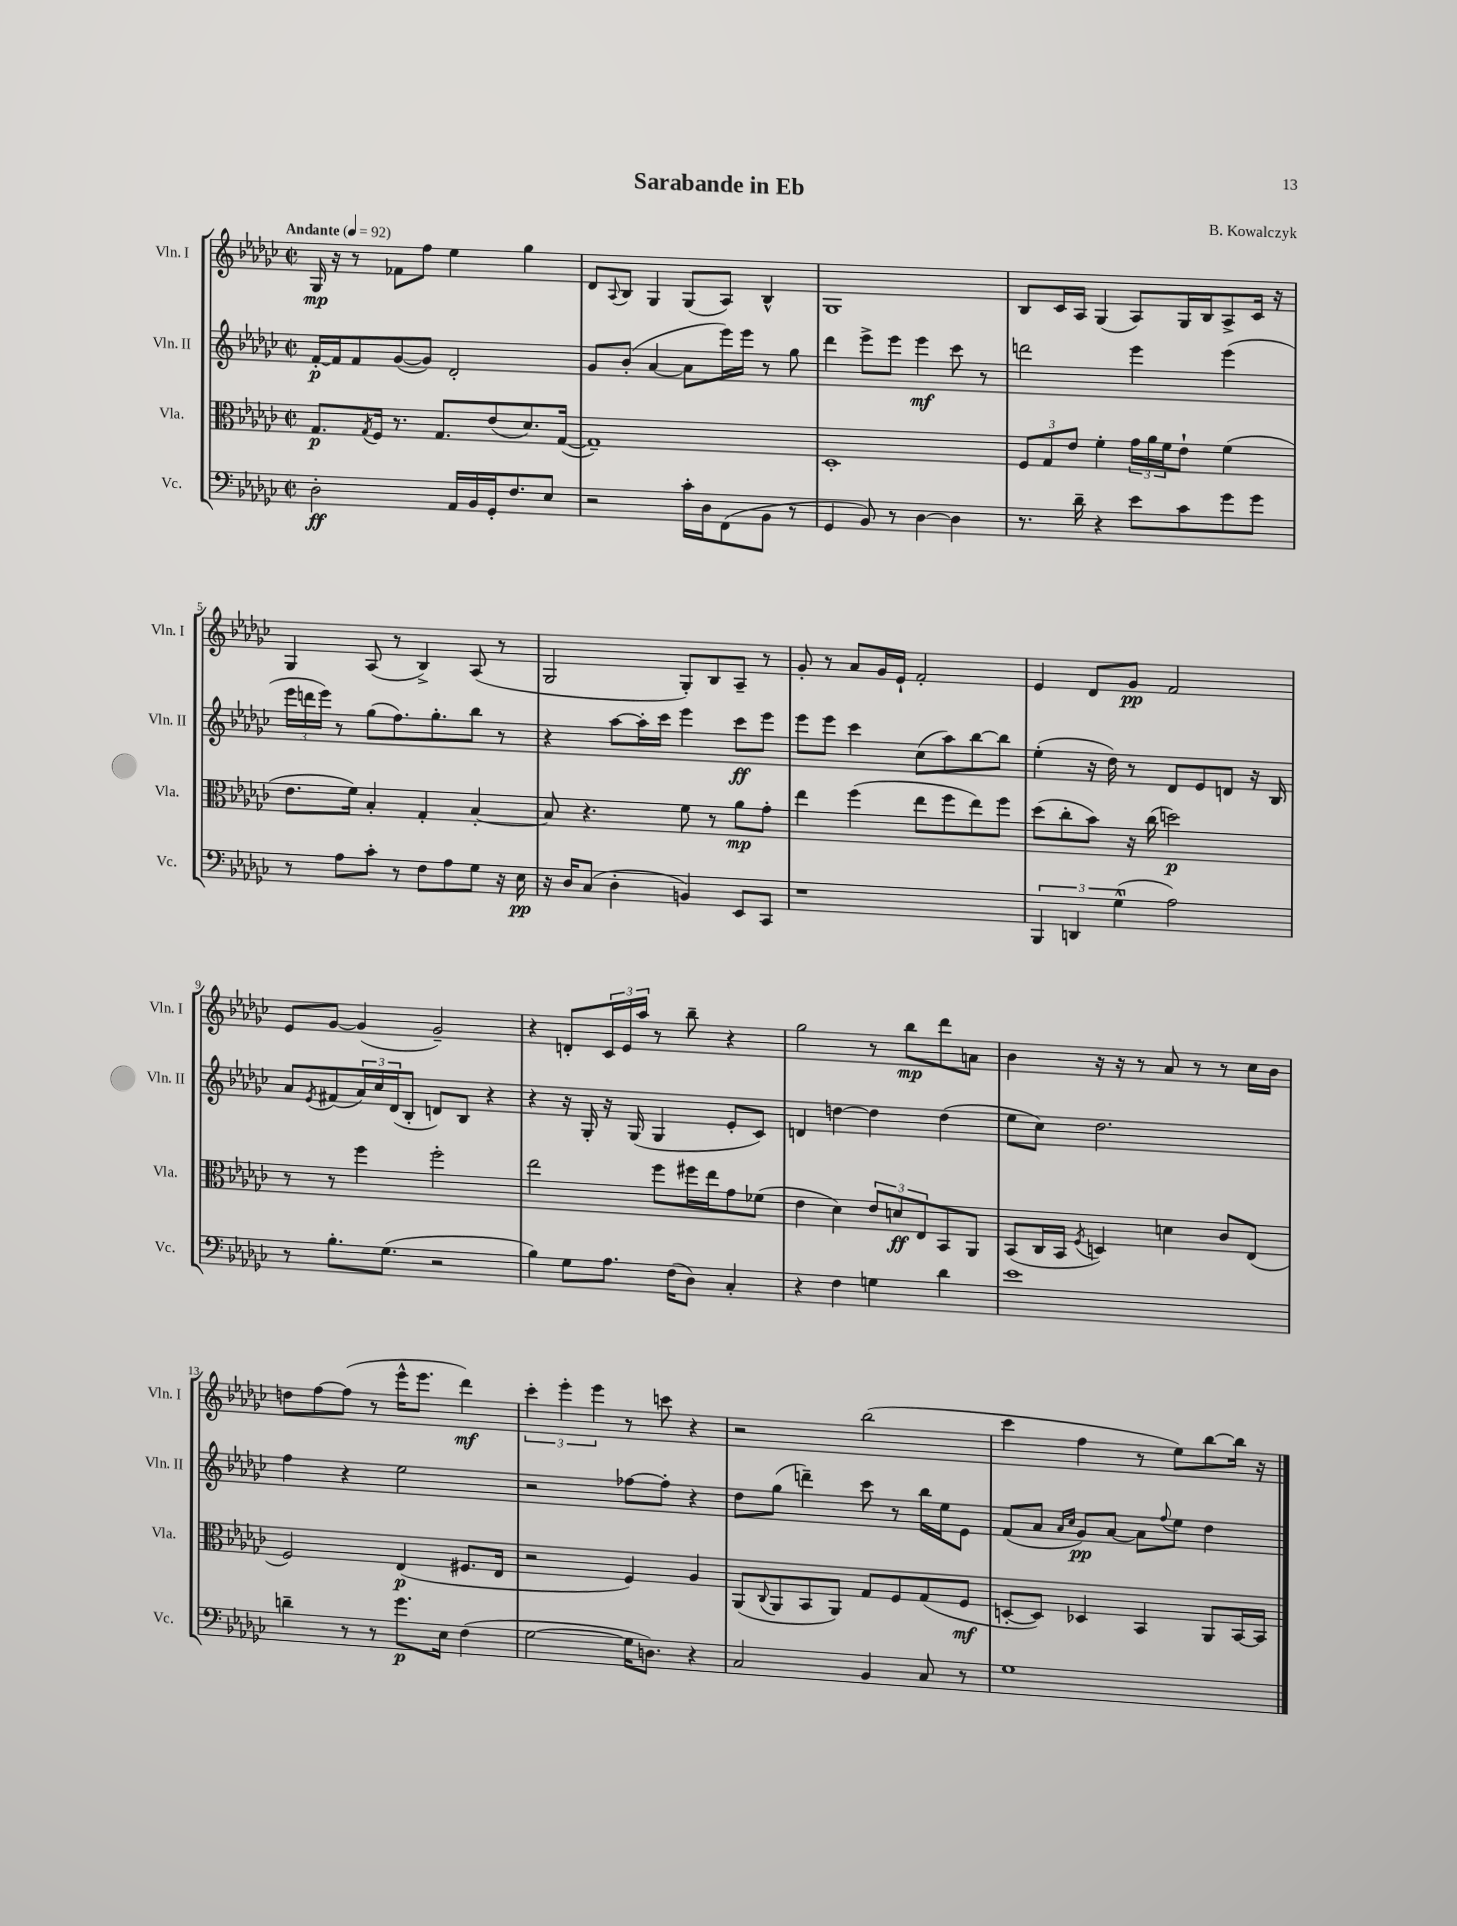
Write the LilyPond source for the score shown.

\header { title = "Sarabande in Eb" composer = "B. Kowalczyk" }
<<
\new StaffGroup <<
\new Staff = "s0" \with { instrumentName = "Vln. I" shortInstrumentName = "Vln. I" } {
    \clef treble \key ges \major \defaultTimeSignature \time 2/2 \tempo "Andante" 4 = 92
    ges16\mp r16 r8 fes'8 f''8 ees''4 ges''4 |
    des'8 \appoggiatura { aes8 } bes8 ges4 ges8( aes8) bes4-^ |
    ges1 |
    bes8 ces'16 aes16 ges4( aes8) ges16 bes16 aes8-> ces'16 r16 |
    ges4 aes8( r8 bes4->) aes8( r8 |
    ges2 ges8-.) bes8 aes8-- r8 |
    ges'8-. r8 aes'8 ges'16 ees'16-! f'2-. |
    ees'4 des'8 ges'8\pp f'2 |
    ees'8 ges'8~ ges'4( ges'2--) |
    r4 d'8-. \tuplet 3/2 { ces'16 ees'16 aes''16 } r8 bes''8-- r4 |
    ges''2 r8 bes''8\mp des'''8 a'8 |
    bes'4 r16 r16 r8 aes'8 r8 r8 ces''16 bes'16 |
    d''8 f''8~ f''8( r8 ees'''16-^ ees'''8. des'''4\mf) |
    \tuplet 3/2 { ces'''4-. ees'''4-. ees'''4 } r8 c'''8 r4 |
    r2 bes''2( |
    ces'''4 f''4 r8 ees''8) bes''8~ bes''16 r16 \bar "|." |
}
\new Staff = "s1" \with { instrumentName = "Vln. II" shortInstrumentName = "Vln. II" } {
    \clef treble \key ges \major \defaultTimeSignature \time 2/2
    f'16~-.\p f'16 f'8 ges'8~( ges'8) des'2-. |
    ges'8 bes'8-.( aes'4~ aes'8 ees'''16) ees'''16 r8 ges''8 |
    des'''4 ees'''8-> ees'''8 ees'''4\mf ces'''8 r8 |
    d'''2 ees'''4 ees'''4( |
    \tuplet 3/2 { ees'''16 d'''16 ees'''16) } r8 ges''8( f''8.) ges''8.-. bes''8 r8 |
    r4 aes''8~ aes''16-. ces'''16 ees'''4 ces'''8\ff ees'''8 |
    ees'''8 ees'''8 ces'''4 ces''8( aes''8) bes''8~ bes''8 |
    ees''4-.( r16 des''16) r8 des'8 ees'8 d'8 r16 bes16 |
    aes'8 \acciaccatura { ees'8 } fis'8( \tuplet 3/2 { aes'16) ces''16 des'16( } bes8-. d'8) bes8 r4 |
    r4 r16 ges16-. r16 ges16( ges4 ees'8-. ces'8) |
    d'4 d''4~ d''4 d''4( |
    ees''8 ces''8) des''2. |
    f''4 r4 ees''2 |
    r2 fes''8~ fes''8-. r4 |
    des''8 ges''8( d'''4--) ces'''8 r8 bes''16 ees''16 ees'8 |
    f'8( aes'8 \grace { aes'16 ces''16 } ges'8\pp) aes'8~ aes'8 \appoggiatura { f''8 } ees''8 des''4 \bar "|." |
}
\new Staff = "s2" \with { instrumentName = "Vla." shortInstrumentName = "Vla." } {
    \clef alto \key ges \major \defaultTimeSignature \time 2/2
    ges8.\p \acciaccatura { ges8 } f16 r8. ges8. ees'8( des'8.) ges16~( |
    ges1--) |
    des1-. |
    \tuplet 3/2 { f8 ges8 ees'8 } f'4-. \tuplet 3/2 { ges'16 aes'16 f'16 } ees'8-! f'4( |
    ees'8. f'16) bes4-. ges4-. bes4~-. |
    bes8 r4. f'8 r8 aes'8\mp ges'8-. |
    ees''4 f''4( ees''8 f''8 ees''8) f''8 |
    des''8( ces''8-. bes'8) r16 ces''16( d''2\p) |
    r8 r8 f''4 f''2-. |
    ees''2 f''8 fis''16 ees''16 ges'8 fes'8( |
    ees'4 des'4) \tuplet 3/2 { ees'8 d'8\ff ees8 } bes,8 aes,8 |
    bes,8( ces16 bes,16 \acciaccatura { f8 } d4) d'4 ces'8 ees8( |
    f2) ees4\p( fis8. ees16 |
    r2 f4) aes4 |
    aes,8( \appoggiatura { ces8 } aes,8 bes,8 aes,8) ges8 f8 ges8( f8\mf |
    d8~-. d8) des4 bes,4 aes,8 bes,16~ bes,16 \bar "|." |
}
\new Staff = "s3" \with { instrumentName = "Vc." shortInstrumentName = "Vc." } {
    \clef bass \key ges \major \defaultTimeSignature \time 2/2
    des2-.\ff aes,16 bes,16 ges,16-. f8. ees8 |
    r2 ces'16-. des16 f,8( bes,8 r8 |
    ges,4 bes,8) r8 des4~ des4 |
    r8. des'16-- r4 ees'8 ces'8 ges'8 ges'8 |
    r8 aes8 ces'8-. r8 f8 aes8 ges8 r16 ees16\pp |
    r16 des16 ces8( des4-. b,4) ees,8 ces,8 |
    r1 |
    \tuplet 3/2 { bes,,4 d,4 ges4-^( } aes2) |
    r8 bes8.-. ges8.( r2 |
    bes4) ges8 aes8. f16( des8) ces4-. |
    r4 f4 g4 des'4 |
    ees'1 |
    d'4-- r8 r8 ges'8.\p ees16 f4( |
    ges2~ ges16 d8.) r4 |
    ces2 bes,4 ces8 r8 |
    ges1 \bar "|." |
}
>>
>>
